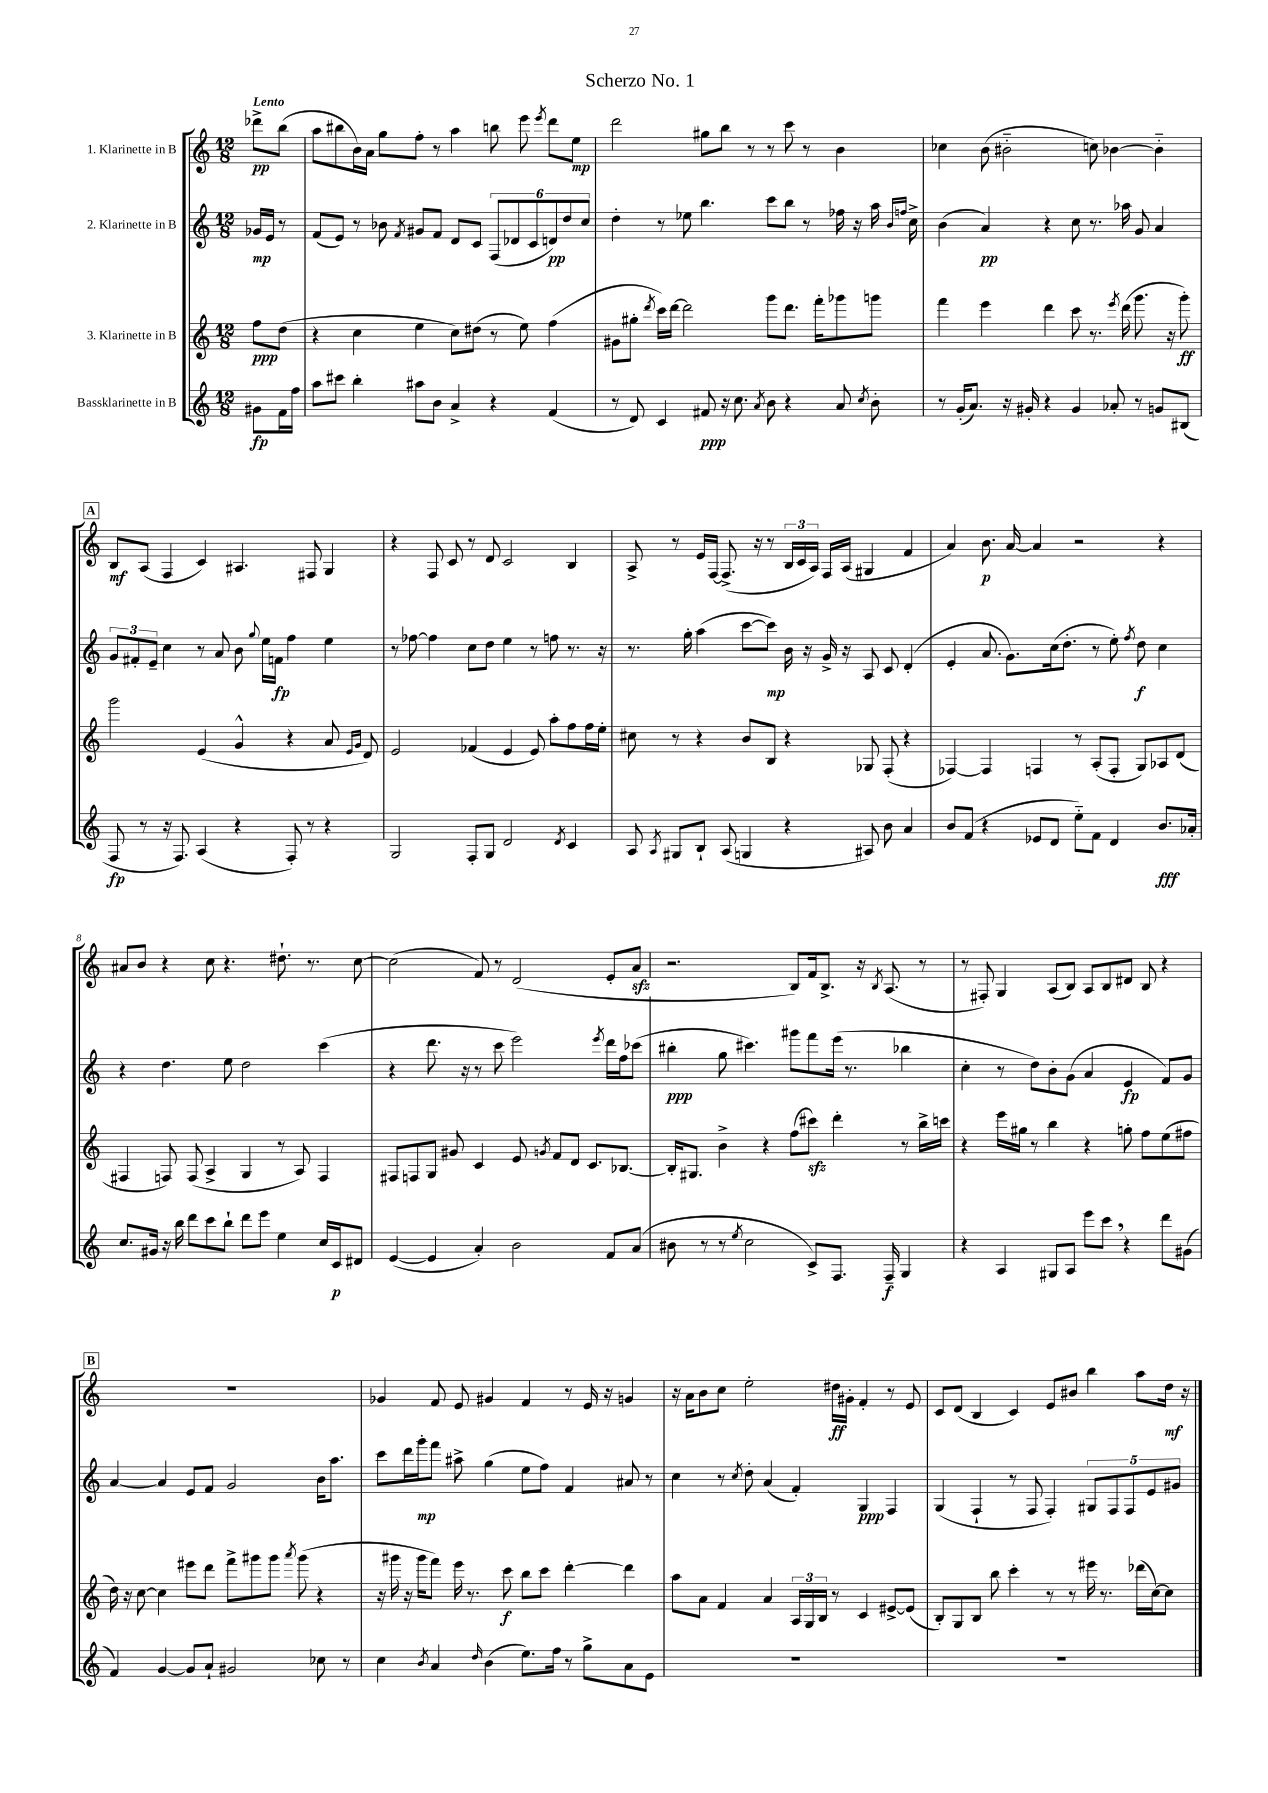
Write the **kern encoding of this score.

**kern	**dynam	**kern	**dynam	**kern	**dynam	**kern	**dynam
*part4	*part4	*part3	*part3	*part2	*part2	*part1	*part1
*staff4	*staff4	*staff3	*staff3	*staff2	*staff2	*staff1	*staff1
*I"Bassklarinette in B	*	*I"3. Klarinette in B	*	*I"2. Klarinette in B	*	*I"1. Klarinette in B	*
*clefG2	*	*clefG2	*	*clefG2	*	*clefG2	*
*k[]	*	*k[]	*	*k[]	*	*k[]	*
*M12/8	*	*M12/8	*	*M12/8	*	*M12/8	*
=	=	=	=	=	=	=	=
!	!	!	!	!	!	!LO:TX:a:B:t=Lento	!
8g#X\L	fp	8ff\L	ppp	16g-X/LL	mp	8ddd-X^\L	pp
.	.	.	.	16e/JJ	.	.	.
16f\L	.	(8dd\J	.	8r	.	(8bb\J	.
16ff\JJ	.	.	.	.	.	.	.
=1	=1	=1	=1	=1	=1	=1	=1
8aa\L	.	4r	.	(8f/L	.	8aa\L	.
8ccc#X\J	.	.	.	8e/J)	.	8bb#X\	.
4bb'\	.	4cc\	.	8r	.	16b\L)	.
.	.	.	.	.	.	16a\JJ	.
.	.	.	.	8b-X\	.	8gg\L	.
.	.	.	.	8qf/	.	.	.
8aa#X\L	.	4ee\	.	8g#X/L	.	8ff'\J	.
8b\J	.	.	.	8f/J	.	8r	.
4a^/	.	8cc\L)	.	8d/L	.	4aa\	.
.	.	(8dd#X\J	.	8c/J	.	.	.
4r	.	8r	.	(12F/L	.	8bbn\	.
.	.	.	.	12d-X/	.	.	.
.	.	8ee\)	.	.	.	8eee\	.
.	.	.	.	12c/	.	.	.
.	.	.	.	.	.	8qeee/	.
(4f/	.	(4ff\	.	12dn/)	pp	8ddd\L	.
.	.	.	.	12dd/	.	.	.
.	.	.	.	.	.	8ee\J	mp
.	.	.	.	12cc/J	.	.	.
=2	=2	=2	=2	=2	=2	=2	=2
8r	.	8g#X\L	.	4dd'\	.	2ddd\	.
8d/)	.	8gg#X'\J	.	.	.	.	.
.	.	8qddd/	.	.	.	.	.
4c/	.	16ccc\LL)	.	8r	.	.	.
.	.	[16ddd\JJ	.	.	.	.	.
.	.	2ddd\]	.	8ee-X\	.	.	.
8f#X/	ppp	.	.	4.bb\	.	8gg#X\L	.
16r	.	.	.	.	.	8bb\J	.
8.cc\	.	.	.	.	.	.	.
.	.	.	.	.	.	8r	.
8qa/	.	.	.	.	.	.	.
8b\	.	8ggg\L	.	8ccc\L	.	8r	.
4r	.	8.ddd\J	.	8bb\J	.	8ccc\	.
.	.	.	.	8r	.	8r	.
.	.	16fff'\KL	.	.	.	.	.
8a/	.	8ggg-X\	.	16ff-X\	.	4b\	.
.	.	.	.	16r	.	.	.
8qcc/	.	.	.	.	.	.	.
8b'\	.	8gggn\J	.	16aa\	.	.	.
.	.	.	.	16qqb/LL	.	.	.
.	.	.	.	16qqffn/JJ	.	.	.
.	.	.	.	16cc^\	.	.	.
=3	=3	=3	=3	=3	=3	=3	=3
8r	.	4fff\	.	(4b\	.	4cc-X\	.
(16g'/KL	.	.	.	.	.	.	.
8.a/J)	.	.	.	.	.	.	.
.	.	4eee\	.	4a/)	pp	(8b\	.
16r	.	.	.	.	.	2b#X\	.
16g#X'/	.	.	.	.	.	.	.
4r	.	4ddd\	.	4r	.	.	.
4g#/	.	8ccc\	.	8cc\	.	.	.
.	.	8.r	.	8.r	.	8ccn\)	.
8a-X'/	.	.	.	.	.	[4b-X\	.
.	.	8qeee/	.	.	.	.	.
.	.	(16ddd\	.	16aa-X\	.	.	.
8r	.	8.ggg\	.	8g/	.	.	.
8gn/L	.	.	.	4a/	.	4b-\]	.
.	.	16r	.	.	.	.	.
(8B#X/J	.	8ggg'\)	ff	.	.	.	.
!!LO:LB:g=z
!!LO:REH:place=s1:t=A
=4	=4	=4	=4	=4	=4	=4	=4
8F/	fp	2ggg\	.	12g/L	.	8B/L	mf
.	.	.	.	12f#X'/	.	.	.
8r	.	.	.	.	.	(8A/J	.
.	.	.	.	12e~/J	.	.	.
16r	.	.	.	4cc\	.	4F/	.
8.F/)	.	.	.	.	.	.	.
(4A/	.	(4e/	.	8r	.	4c/)	.
.	.	.	.	8a/	.	.	.
4r	.	4g^^/	.	8b\	.	4.A#X/	.
.	.	.	.	8qqgg/	.	.	.
.	.	.	.	16ee\LL	.	.	.
.	.	.	.	16fn\JJ	fp	.	.
8F'/)	.	4r	.	4ff\	.	.	.
8r	.	.	.	.	.	8F#X/	.
4r	.	8a/	.	4ee\	.	4G/	.
.	.	16qqe/LL	.	.	.	.	.
.	.	16qqg/JJ	.	.	.	.	.
.	.	8d/)	.	.	.	.	.
=5	=5	=5	=5	=5	=5	=5	=5
2G/	.	2e/	.	8r	.	4r	.
.	.	.	.	[8ff-X\	.	.	.
.	.	.	.	4ff-\]	.	8F/	.
.	.	.	.	.	.	8c/	.
8F'/L	.	(4f-X/	.	8cc\L	.	8r	.
8G/J	.	.	.	8dd\J	.	8d/	.
2d/	.	4e/	.	4ee\	.	2c/	.
.	.	8e/)	.	8r	.	.	.
.	.	8aa'\L	.	8ffn\	.	.	.
8qd/	.	.	.	.	.	.	.
4c/	.	8ff\	.	8.r	.	4B/	.
.	.	16ff\L	.	.	.	.	.
.	.	16ee'\JJ	.	16r	.	.	.
=6	=6	=6	=6	=6	=6	=6	=6
8A/	.	8cc#X\	.	8.r	.	8A^/	.
8qA/	.	.	.	.	.	.	.
8G#X/L	.	8r	.	.	.	8r	.
.	.	.	.	16gg'\	.	.	.
8B`/J	.	4r	.	(4aa\	.	16e/LL	.
.	.	.	.	.	.	[16F/JJ	.
(8A/	.	.	.	.	.	(8.F^/]	.
4Gn/	.	8b/L	.	[8ccc\L	.	.	.
.	.	.	.	.	.	16r	.
.	.	8B/J	.	8ccc\J])	mp	8r	.
4r	.	4r	.	16b\	.	24B/LL	.
.	.	.	.	.	.	24c/	.
.	.	.	.	16r	.	.	.
.	.	.	.	.	.	24A/JJ)	.
.	.	.	.	16g^/	.	16F/LL	.
.	.	.	.	16r	.	(16A/JJ	.
8A#X/)	.	8G-X/	.	8A/	.	4G#X/	.
8b\	.	(8F'/	.	8c/	.	.	.
4a/	.	4r	.	(4d'/	.	4f/	.
=7	=7	=7	=7	=7	=7	=7	=7
8b/L	.	[4F-X/)	.	4e'/	.	4a/)	.
(8f/J	.	.	.	.	.	.	.
4r	.	4F-/]	.	8.a/	.	8.b\	p
.	.	.	.	8.g\L)	.	[16a/	.
8e-X/L	.	4Fn/	.	.	.	4a/]	.
8d/J	.	.	.	(16cc\k	.	.	.
.	.	.	.	8.dd'\J	.	.	.
8ee\L)	.	8r	.	.	.	2r	.
8f\J	.	(8A'/L	.	8r	.	.	.
4d/	.	8F'/J	.	8ee'\)	.	.	.
.	.	.	.	8qff/	.	.	.
.	.	8G/L)	.	8dd\	f	.	.
8.b/L	fff	8A-X/	.	4cc\	.	4r	.
.	.	(8d/J	.	.	.	.	.
16a-X'/Jk	.	.	.	.	.	.	.
!!LO:LB:g=z
=8	=8	=8	=8	=8	=8	=8	=8
8.cc/L	.	4F#X/	.	4r	.	8a#X/L	.
.	.	.	.	.	.	8b/J	.
16g#X/Jk	.	.	.	.	.	.	.
16r	.	8Fn/)	.	4.dd\	.	4r	.
16bb\	.	.	.	.	.	.	.
8ddd\L	.	(8F/	.	.	.	.	.
8ccc\	.	4A^/	.	.	.	8cc\	.
8bb`\J	.	.	.	8ee\	.	4.r	.
8ddd\L	.	4G/	.	2dd\	.	.	.
8eee\J	.	.	.	.	.	.	.
4ee\	.	8r	.	.	.	8.dd#X`\	.
.	.	8A/)	.	.	.	.	.
.	.	.	.	.	.	8.r	.
16cc/LL	.	4F/	.	(4ccc\	.	.	.
16c/J	p	.	.	.	.	.	.
8d#X/J	.	.	.	.	.	[8cc\	.
=9	=9	=9	=9	=9	=9	=9	=9
([4e/	.	8F#X/L	.	4r	.	(2cc\]	.
.	.	8Fn/	.	.	.	.	.
4e/]	.	8G/J	.	8.ddd\	.	.	.
.	.	8g#X/	.	.	.	.	.
.	.	.	.	16r	.	.	.
4a'/)	.	4c/	.	8r	.	8f/)	.
.	.	.	.	8ccc\	.	8r	.
2b\	.	8e/	.	2eee\)	.	(2d/	.
.	.	8qgn/	.	.	.	.	.
.	.	8f/L	.	.	.	.	.
.	.	8d/J	.	.	.	.	.
.	.	8.c/L	.	.	.	.	.
.	.	.	.	8qeee/	.	.	.
8f/L	.	.	.	16ddd\LL	.	8e'/L	.
.	.	[8.B-X/J	.	16ff\J	.	.	.
(8a/J	.	.	.	(8ccc-X\J	.	8azz/J	.
=10	=10	=10	=10	=10	=10	=10	=10
8b#X\	.	16B-'/KL]	.	4bb#X'\	ppp	2.r	.
.	.	8.G#X/J	.	.	.	.	.
8r	.	.	.	.	.	.	.
8r	.	4b^\	.	8gg\	.	.	.
8qee/	.	.	.	.	.	.	.
2cc\	.	.	.	4.ccc#X\)	.	.	.
.	.	4r	.	.	.	.	.
.	.	(8ff\L	.	8ggg#X\L	.	8B/L)	.
8c^/L)	.	8ccc#Xzz\J)	.	8fff\	.	16f/k	.
.	.	.	.	.	.	8.B^/J	.
8.F/J	.	4ddd'\	.	(16eee\Jk	.	.	.
.	.	.	.	8.r	.	.	.
.	.	.	.	.	.	16r	.
.	.	.	.	.	.	8qB/	.
16F~/	f	.	.	.	.	(8.A/	.
4G/	.	8r	.	4bb-X\	.	.	.
.	.	16bb^\LL	.	.	.	8r	.
.	.	16cccn\JJ	.	.	.	.	.
=11	=11	=11	=11	=11	=11	=11	=11
4r	.	4r	.	4cc'\	.	8r	.
.	.	.	.	.	.	8F#X'/)	.
4A/	.	16eee\LL	.	8r	.	4G/	.
.	.	16gg#X\JJ	.	.	.	.	.
.	.	8r	.	8dd\L)	.	.	.
8G#X/L	.	4bb\	.	8b'\	.	(8A/L	.
8A/J	.	.	.	(8g\J	.	8B/J)	.
8eee\L	.	4r	.	4a/	.	8A/L	.
8ccc,\J	.	.	.	.	.	8B/	.
4r	.	8ggn'\	.	4e/	fp	8d#X/J	.
.	.	8ff\L	.	.	.	8B/	.
8ddd\L	.	(8ee\	.	8f/L)	.	4r	.
(8g#X\J	.	8ff#X\J	.	8g/J	.	.	.
!!LO:LB:g=z
!!LO:REH:place=s1:t=B
=12	=12	=12	=12	=12	=12	=12	=12
4f/)	.	16dd\)	.	[4a/	.	1.r	.
.	.	16r	.	.	.	.	.
.	.	[8cc\	.	.	.	.	.
[4g/	.	4cc\]	.	4a/]	.	.	.
8g/L]	.	8eee#X\L	.	8e/L	.	.	.
8a`/J	.	8ddd\J	.	8f/J	.	.	.
2g#X/	.	8fff^\L	.	2g/	.	.	.
.	.	8ggg#X\	.	.	.	.	.
.	.	8ggg#\J	.	.	.	.	.
.	.	8qaaa/	.	.	.	.	.
.	.	(8ggg#\	.	.	.	.	.
8cc-X\	.	4r	.	16b\KL	.	.	.
.	.	.	.	8.aa\J	.	.	.
8r	.	.	.	.	.	.	.
=13	=13	=13	=13	=13	=13	=13	=13
4cc\	.	16r	.	8ccc\L	.	4g-X/	.
.	.	16ggg#X\	.	.	.	.	.
.	.	16r	.	16ddd\L	.	.	.
.	.	16ggg#\KL	.	16ggg'\J	mp	.	.
8qb/	.	.	.	.	.	.	.
4a/	.	8fff\J)	.	8fff\J	.	8f/	.
.	.	16eee\	.	8aa#X^\	.	8e/	.
.	.	8.r	.	.	.	.	.
16qqdd/	.	.	.	.	.	.	.
(4b\	.	.	.	(4gg\	.	4g#X/	.
.	.	8ccc\	f	.	.	.	.
8.ee\L)	.	8bb\L	.	8ee\L	.	4f/	.
.	.	8ccc\J	.	8ff\J)	.	.	.
16ff\Jk	.	.	.	.	.	.	.
8r	.	[4ddd'\	.	4f/	.	8r	.
8gg^\L	.	.	.	.	.	16e/	.
.	.	.	.	.	.	16r	.
8a\	.	4ddd\]	.	8a#X/	.	4gn/	.
8e\J	.	.	.	8r	.	.	.
=14	=14	=14	=14	=14	=14	=14	=14
1.r	.	8aa\L	.	4cc\	.	16r	.
.	.	.	.	.	.	16a\KL	.
.	.	8a\J	.	.	.	8b\	.
.	.	4f/	.	8r	.	8cc\J	.
.	.	.	.	8qcc/	.	.	.
.	.	.	.	8dd'\	.	2ee'\	.
.	.	4a/	.	(4a/	.	.	.
.	.	24A/LL	.	4f'/)	.	.	.
.	.	24G/	.	.	.	.	.
.	.	24B/JJ	.	.	.	.	.
.	.	8r	.	.	.	16dd#X\LL	ff
.	.	.	.	.	.	16g#X'\JJ	.
.	.	4c/	.	4G/	ppp	4f'/	.
.	.	[8e#X^/L	.	4F/	.	8r	.
.	.	(8e#/J]	.	.	.	8e/	.
=15	=15	=15	=15	=15	=15	=15	=15
1.r	.	8B'/L)	.	(4G/	.	8c/L	.
.	.	8G/	.	.	.	(8d/J	.
.	.	8B/J	.	4F`/	.	4B/	.
.	.	8bb\	.	.	.	.	.
.	.	4ccc'\	.	8r	.	4c/)	.
.	.	.	.	8F/	.	.	.
.	.	8r	.	4F'/)	.	8e/L	.
.	.	8r	.	.	.	8b#X/J	.
.	.	16eee#X\	.	10G#X/L	.	4bb\	.
.	.	8.r	.	.	.	.	.
.	.	.	.	10F/	.	.	.
.	.	.	.	10F/	.	.	.
.	.	(16ddd-X\LL	.	.	.	8aa\L	.
.	.	.	.	10e/	.	.	.
.	.	[16cc\J)	.	.	.	.	.
.	.	8cc\J]	.	.	.	16dd\Jk	mf
.	.	.	.	10g#X/J	.	.	.
.	.	.	.	.	.	16r	.
==	==	==	==	==	==	==	==
*-	*-	*-	*-	*-	*-	*-	*-
